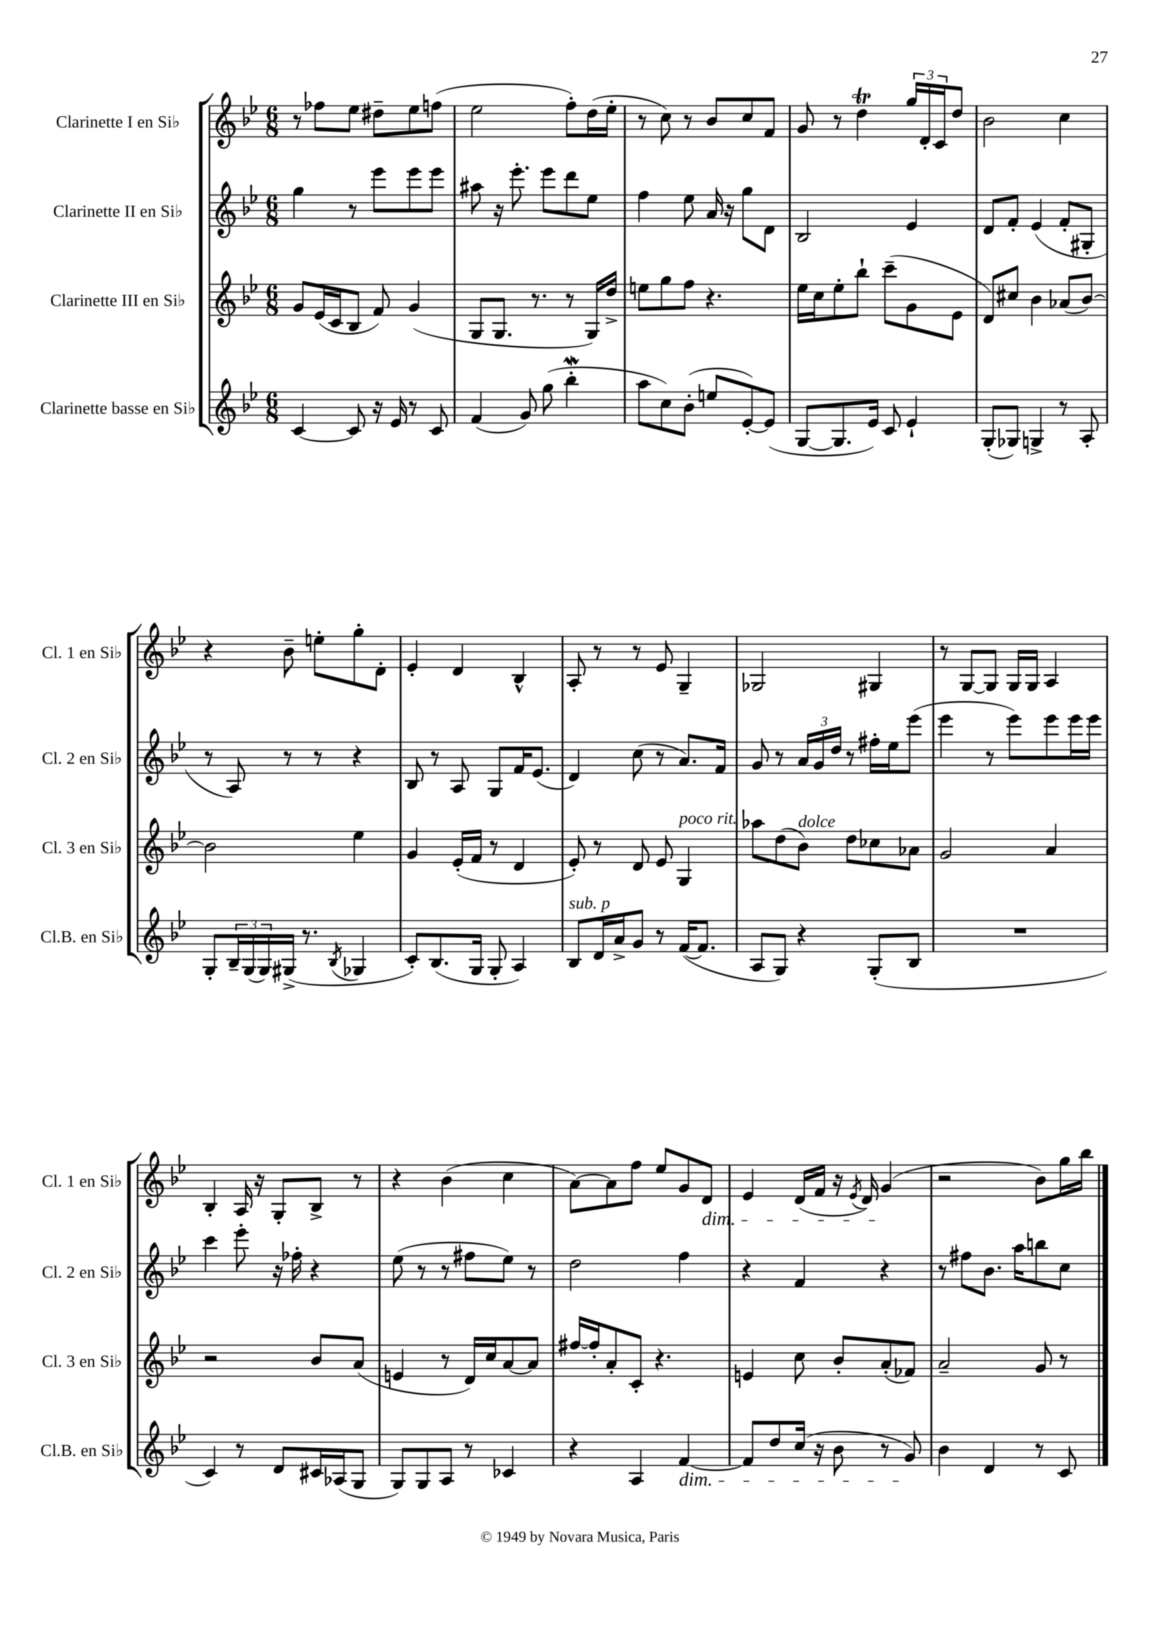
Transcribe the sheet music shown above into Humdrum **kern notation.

**kern	**kern	**kern	**kern
*staff4	*staff3	*staff2	*staff1
*clefG2	*clefG2	*clefG2	*clefG2
*k[b-e-]	*k[b-e-]	*k[b-e-]	*k[b-e-]
*M6/8	*M6/8	*M6/8	*M6/8
[4c	8g	4gg	8r
.	(16e-	.	8ff-
.	16c	.	.
8c]	8B-	8r	8ee-
16r	8f)	8eee-	8dd#~
16e-	.	.	.
8r	(4g	8eee-	8ee-
8c	.	8eee-	(8ff
=	=	=	=
(4f	8G	8aa#	2ee-
.	8.G	16r	.
.	.	8.eee-'	.
8g)	.	.	.
.	8.r	.	.
(8gg	.	8eee-	.
4bb-'	8r	8ddd	8ff')
.	16G)	8ee-	(16dd
.	16dd^	.	16ee-'
=	=	=	=
8aa	8ee	4ff	8r
8cc)	8gg	.	8cc)
(8b-'	8ff	8ee-	8r
8ee	4.r	16a	8b-
.	.	16r	.
[8e-')	.	8gg	8cc
(8e-]	.	8d	8f
=	=	=	=
[8G	16ee-	2B-	8g
.	16cc	.	.
8.G]	8ee-'	.	8r
.	8bb-`	.	4dd
16e-)	.	.	.
8c	(8ccc~	.	.
4e-`	8g	4e-	24gg
.	.	.	24d'
.	.	.	24c
.	8e-	.	8dd
=	=	=	=
(8G'	8d)	8d	2b-
8G-)	8cc#	8f'	.
4G^	4b-	(4e-	.
8r	(8a-	8f'	4cc
8A'	[8b-)	8G#'	.
=	=	=	=
8G'	2b-]	8r	4r
24B-~	.	8A)	.
(24G	.	.	.
24G)	.	.	.
(16G#^	.	8r	8b-~
8.r	.	.	.
.	.	8r	8ee'
8qB-	.	.	.
4G-	4ee-	4r	8gg'
.	.	.	8d'
=	=	=	=
8c')	4g	8B-	4e-'
(8.B-	.	8r	.
.	(16e-'	8A	4d
16G	16f	.	.
8G'	8r	8G	.
4A)	4d	16f	4B-^^
.	.	(8.e-	.
=	=	=	=
8B-	8e-')	4d)	8A'
16d	8r	.	8r
16a^	.	.	.
8g	8d	(8cc	8r
8r	8e-	8r	8e-
([16f	4G	8.a)	4G~
8.f]	.	.	.
.	.	16f	.
=	=	=	=
8A	8aa-	8g	2G-
8G)	(8dd	8r	.
4r	8b-)	24a	.
.	.	24g	.
.	.	24dd	.
.	8dd	8r	.
(8G'	8cc-	16ff#'	4G#
.	.	16ee-	.
8B-	8a-	(8eee-	.
=	=	=	=
2.r	2g	4eee-	8r
.	.	.	[8G
.	.	8r	8G]
.	.	8eee-)	16G
.	.	.	16G
.	4a	8eee-	4A
.	.	16eee-	.
.	.	16eee-	.
=	=	=	=
4c)	2r	4ccc	4B-'
8r	.	8eee-'	16A
.	.	.	16r
8d	.	16r	8G'
.	.	16ff-'	.
16c#	8b-	4r	8B-^
(16A-	.	.	.
8G	(8a	.	8r
=	=	=	=
8G)	4e	(8ee-	4r
8G	.	8r	.
8A	8r	8r	(4b-
8r	16d)	8ff#	.
.	16cc	.	.
4c-	[8a	8ee-)	4cc
.	8a]	8r	.
=	=	=	=
4r	[16ff#	2dd	[8a)
.	16ff#']	.	.
.	8a'	.	8a]
4A	8c'	.	8ff
.	4.r	.	8ee-
[4f	.	4ff	8g
.	.	.	8d
=	=	=	=
8f]	4e	4r	4e-
8dd	.	.	.
(16cc	8cc	4f	(16d
16r	.	.	16f
8b-	8b-'	.	16r
.	.	.	8qe-
.	.	.	16d)
8r	(8a'	4r	(4g
8g)	8f-)	.	.
=	=	=	=
4b-	2a~	8r	2r
.	.	8ff#	.
4d	.	8.b-	.
.	.	16aa	.
8r	8g	8bb	8b-)
8c	8r	8cc	16gg
.	.	.	16bb-
==	==	==	==
*-	*-	*-	*-
